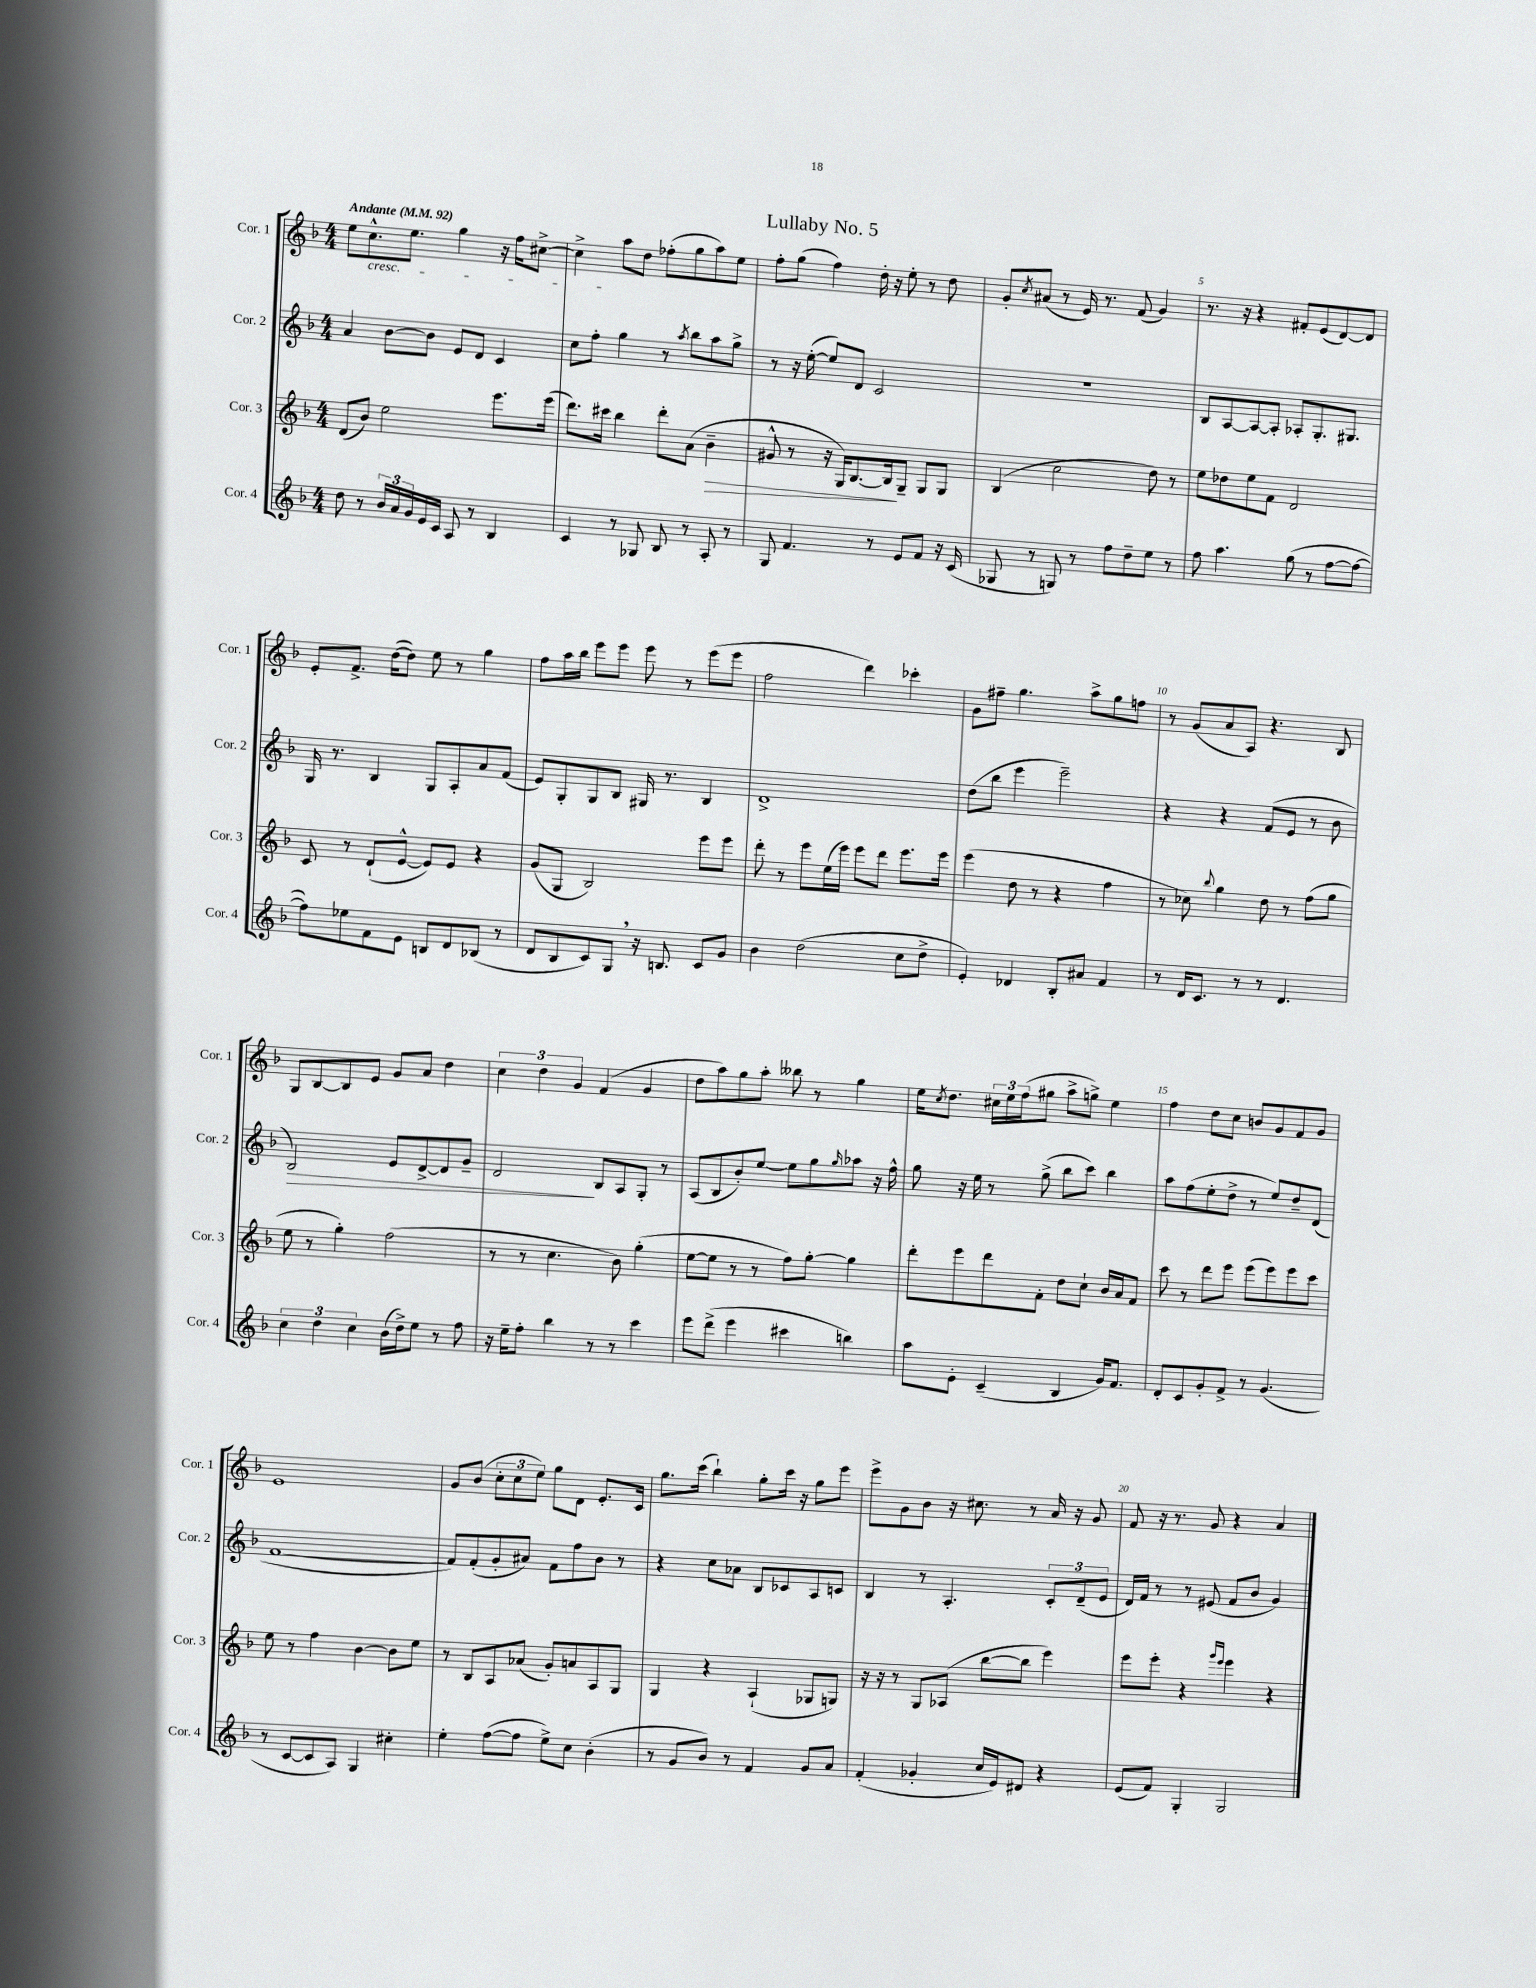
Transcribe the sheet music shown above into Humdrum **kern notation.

**kern	**kern	**kern	**kern
*staff4	*staff3	*staff2	*staff1
*clefG2	*clefG2	*clefG2	*clefG2
*k[b-]	*k[b-]	*k[b-]	*k[b-]
*M4/4	*M4/4	*M4/4	*M4/4
*MM92	*MM92	*MM92	*MM92
8dd	(8d	4a	8ee
8r	8b-)	.	8.cc^^
24b-	2ee	[8b-	.
24a	.	.	.
.	.	.	8.ee
24g	.	.	.
16e	.	8b-]	.
16c	.	.	.
8A	.	8e	4gg
8r	.	8d	.
4B-	8.eee	4c	16r
.	.	.	16ff
.	.	.	[8cc#^
.	(16eee	.	.
=	=	=	=
4c	8.ddd)	8cc	4cc#^]
.	.	8ff'	.
.	16ccc#	.	.
8r	4bb-	4gg	8aa
8G-	.	.	8dd
8B-	8ddd'	8r	(8ff-'
.	.	8qaa	.
8r	(8a	8bb-	8gg
8A'	4b-~	8aa	8aa)
8r	.	8gg^	8ee
=	=	=	=
8G	8g#^^	8r	8ff'
4.f	8r	16r	(8gg
.	.	([16ee'	.
.	16r	8ee])	4ff)
.	16G)	.	.
.	[8.B-	8d	.
8r	.	2c	16dd'
.	16B-]	.	16r
8e	8G~	.	8ee'
8f	8G	.	8r
16r	8G	.	8dd
(16c	.	.	.
=	=	=	=
8G-	(4B-	1r	8g'
.	.	.	8qcc
8r	.	.	(8a#
8G)	2cc	.	8r
8r	.	.	16e)
.	.	.	8.r
8ff	.	.	.
8dd~	.	.	(8f
8ee	8dd)	.	4g)
8r	8r	.	.
=	=	=	=
8ff	8ee	8B-	8.r
4.aa	8dd-	[8A	.
.	.	.	16r
.	8ee	8A_	4r
.	8f	8A']	.
(8gg	2d	8A-'	8f#'
8r	.	8.G'	(8e
[8ff	.	.	[8d)
.	.	8.G#	.
8ff_	.	.	8d]
=	=	=	=
8ff])	8c	16G	8e'
.	.	8.r	.
8ee-	8r	.	8.f^
8f	(8d`	4B-	.
.	.	.	([16dd
8e	[8e^^	.	8dd])
8B	8e])	8G	8ee
8d	8e	8A'	8r
(8B-	4r	8a	4gg
8r	.	(8f	.
=	=	=	=
8d	(8g	8e)	8ff
8B-	8G	8G'	16aa
.	.	.	16bb-
8c)	2B-)	8G	8eee
8G	.	8B-	8eee
16r	.	16G#	8eee
8.B	.	8.r	.
.	.	.	8r
8c	8eee	4B-	(8eee
8g	8eee	.	8eee
=	=	=	=
4b-	8ddd'	1d^	2ff
.	8r	.	.
(2dd	8eee	.	.
.	(16ee	.	.
.	16eee)	.	.
.	8eee	.	4ddd)
.	8ddd	.	.
8cc	8.eee	.	4ccc-'
8dd^	.	.	.
.	16eee	.	.
=	=	=	=
4e')	(4eee	(8dd	8g
.	.	8bb-	8ff#~
4d-	8dd	4eee	4.gg
.	8r	.	.
8B-'	4r	2eee~)	.
8a#	.	.	8aa^
4f	4ff	.	8gg
.	.	.	8ff
=	=	=	=
8r	8r	4r	8r
16d	8cc-)	.	(8g
8.c	.	.	.
.	8qqbb-	.	.
.	4gg	4r	8a
8r	.	.	8A)
8r	8dd	(8f	4.r
4.d	8r	8e	.
.	(8ff	8r	.
.	8gg	8b-	8B-
=	=	=	=
6cc	8ee	2B-)	8G
.	8r	.	[8B-
6dd	.	.	.
.	4gg')	.	8B-]
6cc	.	.	.
.	.	.	8e
(16b-	(2ff	8e	8g
16dd^)	.	.	.
8ee	.	[8d^	8a
8r	.	8d]	4dd
8ff	.	8g~	.
=	=	=	=
16r	8r	2d	6cc
16ee~	.	.	.
8ff'	8r	.	.
.	.	.	6dd
4bb-	4.cc	.	.
.	.	.	6g
8r	.	8B-	(4f
8r	8b-)	8A	.
4ccc	(4gg'	8G'	4g
.	.	8r	.
=	=	=	=
8eee	[8ee	(8A	8dd
(8ddd^	8ee]	8B-	8aa)
4eee	8r	8b-')	8gg
.	8r	[8ee	8aa'
4ccc#	8ff)	8ee]	8bb--
.	[8gg'	8gg	8r
.	.	16qqgg	.
4bb)	4gg]	8aa-	4gg
.	.	16r	.
.	.	16ff^^	.
=	=	=	=
8aa	8ddd'	8gg	16ee
.	.	.	8qcc
.	.	.	8.dd
8e'	8eee	16r	.
.	.	16ee	.
(4c~	8ddd	8r	24cc#
.	.	.	24ee
.	.	.	(24ff
.	8f'	(8gg^	8gg#
4B-	8dd	8bb-	8aa^
.	8cc`	8ccc)	8gg^)
16g)	16b-	4bb-	4ee
8.f	16a	.	.
.	8f	.	.
=	=	=	=
8d'	8ccc	8aa	4ff
8c	8r	(8ff	.
8g'	8ddd	8ee'	8dd
8f^	8eee	8dd^	8cc
8r	(8eee	8r	8b
(4.g	8eee)	8ee)	8g
.	8eee	8dd~	8f
.	8ccc	(8d	8g
=	=	=	=
8r	8ee	[1f	1e
[8c	8r	.	.
8c]	4ff	.	.
8A)	.	.	.
4G	[4b-	.	.
4cc#'	8b-]	.	.
.	8ee	.	.
=	=	=	=
4ee'	8r	8f])	8g
.	8B-	(8f'	(8b-
([8ff	8A	8g'	12cc'
.	.	.	12cc
8ff]	(8a-	8a#)	.
.	.	.	12ee)
8ee^)	8g')	8f	8gg
8cc	8a	8ff	8d
(4b-'	8A	8b-	8.e'
.	8G	8r	.
.	.	.	16c
=	=	=	=
8r	4G	4r	8.gg
8g	.	.	.
.	.	.	(16ccc
8b-)	4r	8cc	4bb-`)
8r	.	8a-	.
4f	(4A`	8B-	8gg'
.	.	8c-	16ccc
.	.	.	16r
8g	8G-	8A	8gg
8a	8G)	8c	8eee
=	=	=	=
(4f'	16r	4B-	8eee^
.	16r	.	.
.	8r	.	8g
4g-'	8G	8r	8b-
.	(8A-	4.A'	16r
.	.	.	8.cc#
16cc	[8bb-	.	.
16e)	.	.	.
8d#	8bb-]	.	8r
4r	4eee)	12c'	16a
.	.	.	16r
.	.	(12d~	.
.	.	.	8g
.	.	12e	.
=	=	=	=
(8e	8eee	16d)	8f
.	.	16f	.
8f)	8eee'	8r	16r
.	.	.	8.r
4G'	4r	8r	.
.	.	(8e#	8g
.	16qqggg	.	.
.	16qqeee	.	.
2G	4eee	8f	4r
.	.	8b-	.
.	4r	4g)	4a
==	==	==	==
*-	*-	*-	*-
